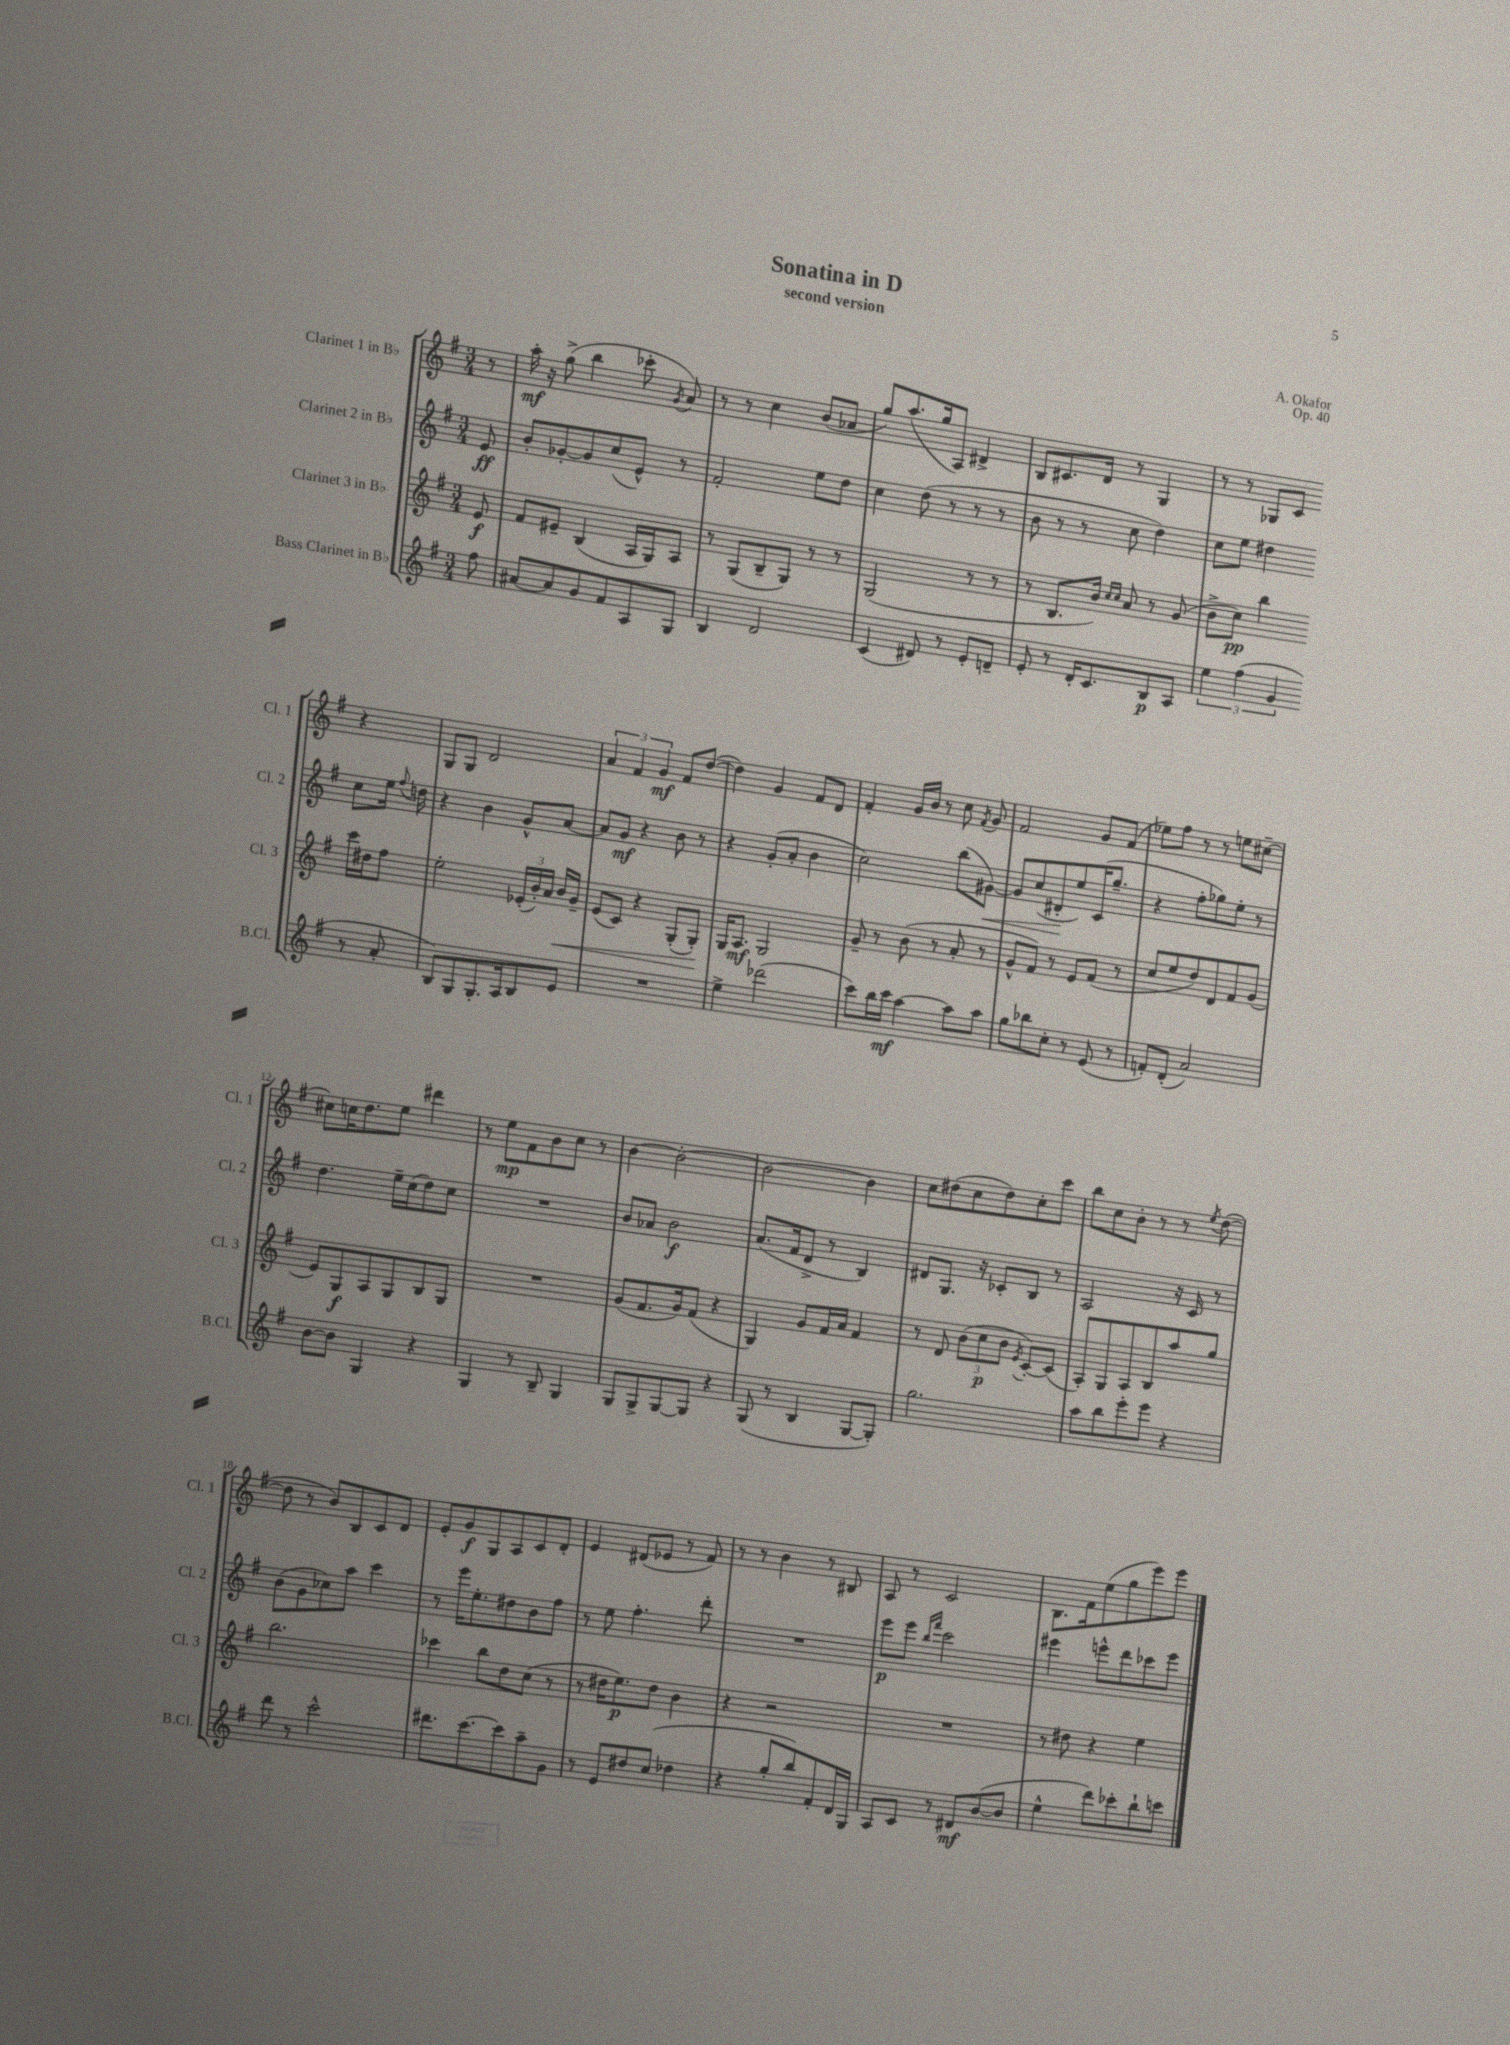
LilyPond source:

\header { title = "Sonatina in D" composer = "A. Okafor" subtitle = "second version" opus = "Op. 40" }
<<
\new StaffGroup <<
\new Staff = "s0" \with { instrumentName = "Clarinet 1 in Bb" shortInstrumentName = "Cl. 1" } {
    \clef treble \key g \major \numericTimeSignature \time 3/4 \partial 8
    \autoBeamOff r8 |
    a''16-.\mf r16 g''8->( b''4 ces'''8-. \acciaccatura { g'8 } a'8) |
    r8 r8 c''4 b'8[( aes'8] |
    g''8[) a''8.( g''16 a8]) dis'4-> |
    b8[ cis'8. d'16] r8 g4 |
    r8 r8 ges8[ c'8] r4 |
    g8[ g8] d'2 |
    \tuplet 3/2 { a'4 fis'4 g'4\mf } fis'8[ d''8]~( |
    d''4) g'4 fis'8[ d'8] |
    fis'4-. g'16[ b'16] r8 c''8 \acciaccatura { fis'8 } g'8 |
    fis'2 g'8[ fis'8]( |
    ees''8[) fis''8] r8 r8 e''8[ cis''8]~-- |
    cis''8[ c''16 d''8. e''8] dis'''4 |
    r8 e''8[\mp fis'8 b'8 c''8] r8 |
    b'4~ b'2~-. |
    b'2~ b'4 |
    c''8[ dis''8( c''8 dis''8) c''8-. c'''8] |
    b''8[ c''8 b'8]-. r8 r8 \acciaccatura { e''8 } d''8~( |
    d''8 r8 b'8[) b8 c'8 d'8] |
    e'8[-. g'8\f g8 a8 c'8 d'8]-. |
    e'4 dis'8[( ees'8] r8 fis'8) |
    r8 r8 b'4 r8 bis8 |
    a8 r8 c'2 |
    b8.[ fis'16 e''8( g''8 e'''8) e'''8] \bar "|." |
}
\new Staff = "s1" \with { instrumentName = "Clarinet 2 in Bb" shortInstrumentName = "Cl. 2" } {
    \clef treble \key g \major \numericTimeSignature \time 3/4 \partial 8
    \autoBeamOff e'8\ff |
    b'8[-. ges'8~-. ges'8 c''8( e'8]-^) r8 |
    fis'2-. e''8[ d''8] |
    c''4 d''8( r8 r8 r8 |
    b'8 r8 r8 c''8 d''4) |
    c''8[ e''8] dis''4 c''8[ e''16] \appoggiatura { fis''8 } d''16 |
    r4 b'4 g'8[-^ a'8]~ |
    a'8[ g'8]\mf r4 b'8 r8 |
    r4 g'8[-.( a'8]-. b'4 |
    c''2) b''8[( gis'8]~\<) |
    gis'8[ c''8( dis'8-.\! e''8) c'16( g''8.]-- |
    r4 fis''8[-. ges''8) e''8]-. r8 |
    d''4. e''16[-- c''16( d''8) c''8] |
    R2. |
    b'8[ aes'8] b'2\f |
    a'8.[( fis'16 d'8]-> r8 b4) |
    dis'8[ g8.] r16 ces'8[-. b8] r8 |
    a2 r16 c'16 r8 |
    b'8[( g'8 ces''8) a''8] c'''4 |
    r8 e'''16[ e''8.-. dis''8 b'8 fis''8] |
    r8 e''8 fis''4.-. d'''8-. |
    R2. |
    e'''8[\p e'''8] \grace { b''16[ fis'''16] } c'''2 |
    eis'''4 e'''8[-^ d'''8 ces'''8 e'''8] \bar "|." |
}
\new Staff = "s2" \with { instrumentName = "Clarinet 3 in Bb" shortInstrumentName = "Cl. 3" } {
    \clef treble \key g \major \numericTimeSignature \time 3/4 \partial 8
    \autoBeamOff e'8\f |
    fis'8[ eis'8]-- b4( a16[ g16) a8] |
    r8 g8[( b8-- g8]) r8 r8 |
    g2( r8 r8 |
    r8 b8.[ b'16]) \grace { c''16[ c''16] } a'8 r8 g'8( |
    b'8[-> c''8]\pp) b''4 c'''16[ dis''16 fis''8] |
    e''2-. \tuplet 3/2 { ees'16[-.( b'16-.) a'16] } b'16[\< g'16]-- |
    e'8[( c'8]) r4 g8[-.( g8]-.\!) |
    g16[ a8.]\mf g2 |
    g'8-- r8 b'8( r8 a'8-. r8 |
    g'8[-^ fis'8]) r8 e'8[ fis'8]( r8 |
    c''8[ e''8 d''8) d'8 fis'8 g'8]( |
    e'8[) g8\f a8 g8 b8 g8] |
    R2. |
    g'8[( fis'8. g'16) fis'8]( r4 |
    g4) g'8[ fis'16 a'16] fis'4 |
    r8 d'8 \tuplet 3/2 { b'8[( c''8\p b'8] } \acciaccatura { e'8 } c'8[~-.) c'8]( |
    a8[-.) g8 a8 b8 a''8 g''8] |
    b''2. |
    ces'''4 b''8[ d''8 c''8]( r8 |
    r8 dis''16[ e''8.\p) dis''8] b'4 |
    r4 r2 |
    R2. |
    r8 dis''8 r4 e''4 \bar "|." |
}
\new Staff = "s3" \with { instrumentName = "Bass Clarinet in Bb" shortInstrumentName = "B.Cl." } {
    \clef treble \key g \major \numericTimeSignature \time 3/4 \partial 8
    \autoBeamOff fis''8 |
    ais'8[~ ais'8 g'8 fis'8 a8 g8] |
    b4 d'2 |
    c'4( dis'8) r8 e'8[-. d'8]-- |
    e'8-. r8 d'16[-. c'8. b8\p a8] |
    \tuplet 3/2 { e''4 fis''4( g'4 } r8 a'8-. |
    b8[) g8 g8.-. a16 b8 e'8] |
    R2. |
    e''4-> des'''2( |
    c'''8[) b''16 c'''16]\mf a''4~ a''8[ a''8] |
    g''8[ bes''8 c''8]-. r8 e'8( r8 |
    f'8[-.) d'8]-.( a'2) |
    b'8[~ b'8] g4 r4 |
    g4 r8 b8-- g4 |
    g8[ g8-> g8~ g8] r4 |
    g8( r8 b4 g8[~ g8]-.) |
    g''2. |
    a''8[ b''8 e'''8-. e'''8] r4 |
    d'''8 r8 c'''2-^ |
    dis'''8.[ c'''8.~ c'''8 a''8-- g'8] |
    r8 e'8[ dis''8 c''8]( des''4 |
    r4 g''8[-. b''8) fis'8-. d'16 g16] |
    a8[ c'8] r8 dis'8[\mf b'8~( b'8] |
    e''4-^ d'''8[) ces'''8-. b''8-! c'''8] \bar "|." |
}
>>
>>
